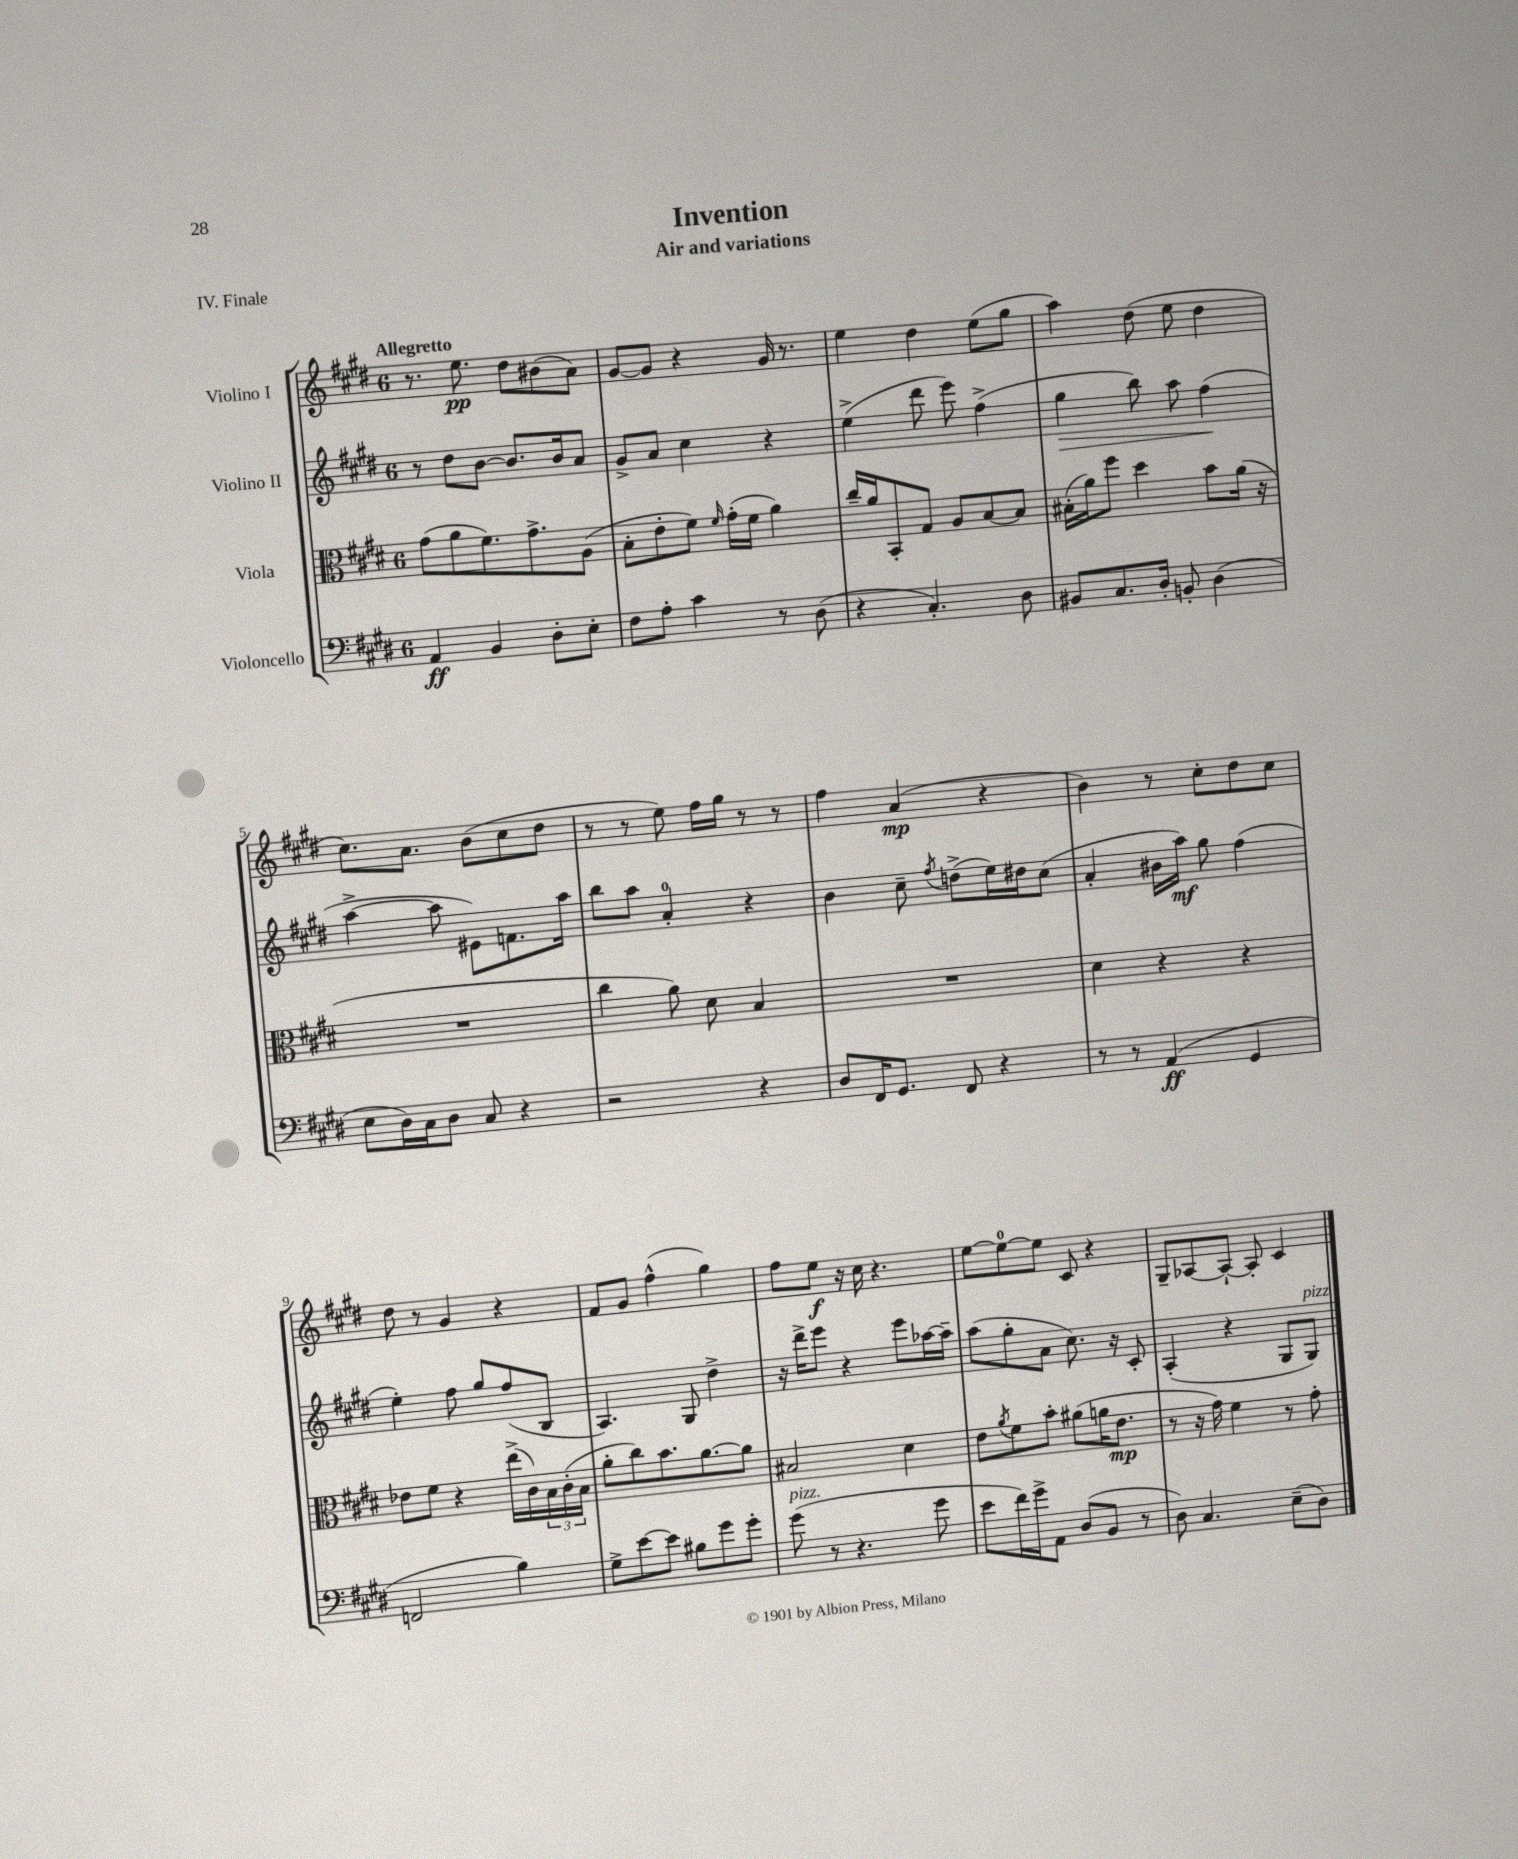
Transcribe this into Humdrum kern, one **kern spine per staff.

**kern	**kern	**kern	**kern
*staff4	*staff3	*staff2	*staff1
*clefF4	*clefC3	*clefG2	*clefG2
*k[f#c#g#d#]	*k[f#c#g#d#]	*k[f#c#g#d#]	*k[f#c#g#d#]
*M6/8	*M6/8	*M6/8	*M6/8
4AA	(8g#	8r	8.r
.	8a	8dd#	.
.	.	.	8.ee
4BB	8.f#)	[8b	.
.	.	8.b]	8dd#
.	8.g#^	.	.
8D#'	.	.	(8b#
.	.	16b	.
8E'	(8A	8a	8a)
=	=	=	=
8F#	8B'	8g#^	[8g#
8A'	8e'	8a	8g#]
4c#	8f#)	4cc#	4r
.	16qqf#	.	.
.	(16g#'	.	.
.	16f#	.	.
8r	4a)	4r	16g#
.	.	.	8.r
(8D#	.	.	.
=	=	=	=
4r	16cc#~	(4ee^	4ee
.	16a	.	.
.	8BB'	.	.
4.C#')	8G#	8ddd#	4dd#
.	8A	8eee)	.
.	[8B	(4ff#^	(8ee
8D#	8B]	.	8gg#
=	=	=	=
8BB#	(16B#'	4gg#	4aa)
.	16a)	.	.
8.C#	8ff#	.	.
.	4dd#	8bb)	(8dd#
16D#'	.	.	.
8BB'	.	8aa	8ee
(4D#	8b	(4ff#	4dd#
.	(16a	.	.
.	16r	.	.
=	=	=	=
8E	2.r	[4aa^	8.cc#)
16D#)	.	.	.
16C#	.	.	8.a
8D#	.	8aa]	.
8C#	.	8e#)	(8b
4r	.	8.f	8cc#
.	.	.	8dd#
.	.	16aa	.
=	=	=	=
2r	4cc#	8bb	8r
.	.	8aa	8r
.	8a)	4a'	8ee)
.	8d#	.	16ff#
.	.	.	16gg#
4r	4B	4r	8r
.	.	.	8r
=	=	=	=
8D#	2.r	4b	4ff#
16FF#	.	.	.
8.GG#	.	.	.
.	.	8cc#~	(4a
.	.	8qff#	.
8FF#	.	(8dd^	.
4r	.	16ee)	4r
.	.	16dd#	.
.	.	(8cc#	.
=	=	=	=
8r	4d#	4a'	4b)
8r	.	.	.
(4AA	4r	16b#	8r
.	.	16aa)	.
.	.	8gg#	8cc#'
4GG#	4r	(4ff#	8dd#
.	.	.	8cc#
=	=	=	=
2FF	8e-	4ee')	8dd#
.	8f#	.	8r
.	4r	8ff#	4g#
.	.	8gg#	.
4B)	(16ee^	(8ff#	4r
.	16c#)	.	.
.	24B	8B	.
.	(24c#'	.	.
.	24B	.	.
=	=	=	=
8G#^	8a'	4.A)	8f#
[8e	8cc#)	.	8g#
8e]	8.b	.	(4ff#^^
8B#	.	8G#	.
.	[8.a	.	.
8g#	.	4dd#^	4gg#)
8g#'	8a]	.	.
=	=	=	=
(8g#	2B#	16r	8ff#
.	.	16ddd#^	.
8r	.	8eee	8ee
4.r	.	4r	16r
.	.	.	16cc#
.	.	.	4.r
.	4d#	8eee	.
8g#	.	[16aa-	.
.	.	16aa-~]	.
=	=	=	=
8e	8e	(8aa	[8ee
.	8qa	.	.
16f#)	8f#	8gg#'	8ee_
16g#^	.	.	.
8AA	8b'	8a	8ee]
(8D#	(8a#	8.cc#)	8c#
8BB	16a	.	4r
.	8.e	16r	.
8r	.	8c#'	.
=	=	=	=
8D#)	8r	(4A'	8G#~
4.C#	16r	.	[8A-
.	16g#)	.	.
.	4f#	4r	8A-`_
.	.	.	8A-']
(8E~	8r	8G#	4c#
8D#)	8g#'	8G#)	.
==	==	==	==
*-	*-	*-	*-
